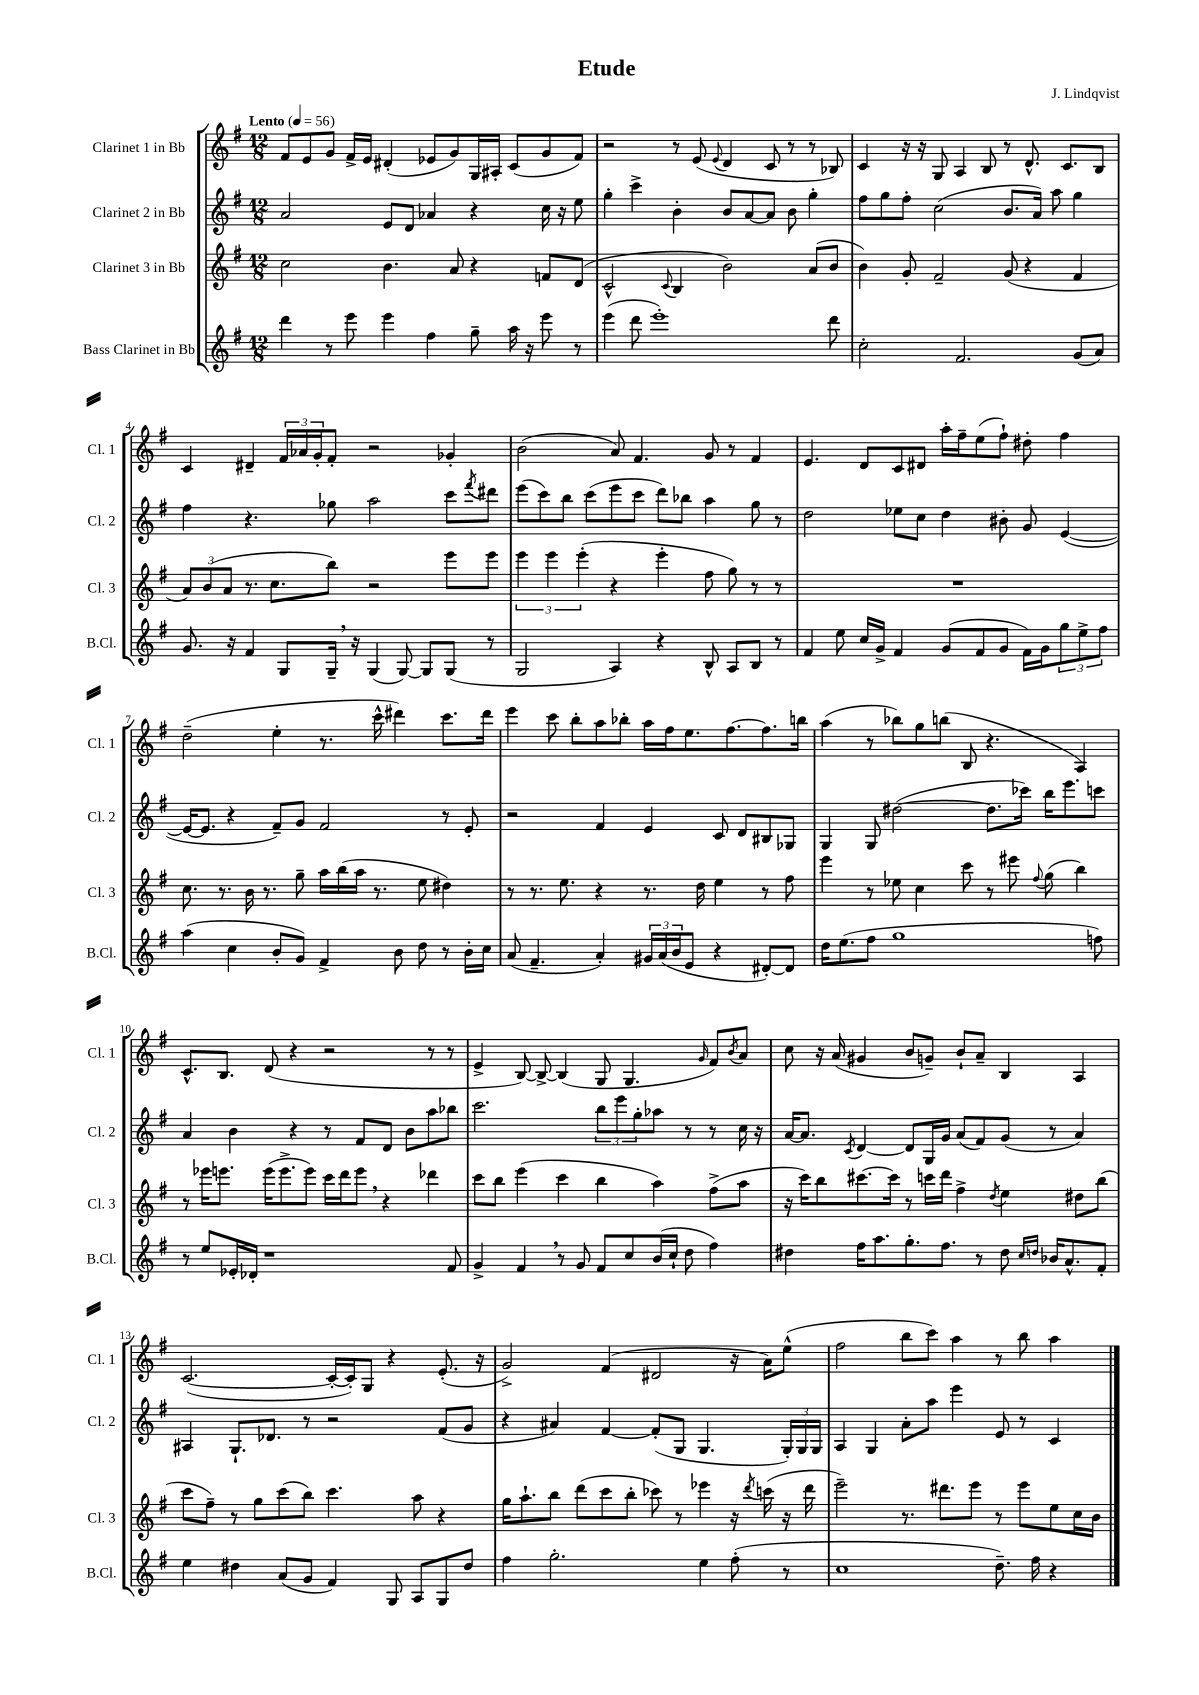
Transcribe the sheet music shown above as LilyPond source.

\header { title = "Etude" composer = "J. Lindqvist" }
<<
\new StaffGroup <<
\new Staff = "s0" \with { instrumentName = "Clarinet 1 in Bb" shortInstrumentName = "Cl. 1" } {
    \clef treble \key g \major \numericTimeSignature \time 12/8 \tempo "Lento" 4 = 56
    fis'8 e'8 g'8 fis'16-> e'16 dis'4-.( ees'8 g'8) g16 ais16-. c'8( g'8 fis'8) |
    r2 r8 e'8( \appoggiatura { e'8 } d'4 c'8 r8 r8 bes8) |
    c'4 r16 r16 g8 a4 b8 r8 d'8.-^ c'8. b8 |
    c'4 dis'4-- \tuplet 3/2 { fis'16 aes'16 g'16-. } fis'8-. r2 ges'4-. |
    b'2( a'8) fis'4. g'8 r8 fis'4 |
    e'4. d'8 c'8 dis'8 a''16-. fis''16-- e''8( fis''8-!) dis''8-. fis''4 |
    d''2--( e''4-. r8. c'''16-^ dis'''4) c'''8. dis'''16 |
    e'''4 c'''8 b''8-. a''8 bes''8-. a''16 fis''16 e''8. fis''8.~ fis''8. b''16 |
    a''4( r8 bes''8) g''8 b''8( b8 r4. a4) |
    c'8.-^ b8. d'8( r4 r2 r8 r8 |
    e'4-> b8~) b8~-> b4( g8 g4. \grace { g'16 } fis'8) \acciaccatura { b'8 } a'8 |
    c''8 r16 a'16( gis'4 b'8 g'8--) b'8-! a'8-- b4 a4 |
    c'2.~( c'16~-. c'16-.) g8 r4 e'8.-.( r16 |
    g'2->) fis'4( dis'2 r16 a'16) e''8-^( |
    fis''2 b''8 c'''8) a''4 r8 b''8 a''4 \bar "|." |
}
\new Staff = "s1" \with { instrumentName = "Clarinet 2 in Bb" shortInstrumentName = "Cl. 2" } {
    \clef treble \key g \major \numericTimeSignature \time 12/8
    a'2 e'8 d'8 aes'4 r4 c''16 r16 e''8 |
    g''4-. c'''4-> b'4-. b'8 a'8~ a'8 b'8 g''4-. |
    fis''8 g''8 fis''8-. c''2( b'8. a'16) a''8 g''4 |
    fis''4 r4. ges''8 a''2 c'''8 \acciaccatura { fis'''8 } dis'''8 |
    e'''8( c'''8) b''8 c'''8( e'''8 c'''8 d'''8) bes''8 a''4 g''8 r8 |
    d''2 ees''8 c''8 d''4 bis'8-. g'8 e'4~( |
    e'16~ e'8. r4 fis'8--) g'8 fis'2 r8 e'8-. |
    r2 fis'4 e'4 c'8 d'8 bis8 ges8 |
    g4 g8 dis''2~( dis''8. ces'''16) b''16 e'''8. c'''8 |
    a'4 b'4 r4 r8 fis'8 d'8 b'8 a''8 bes''8 |
    c'''2. \tuplet 3/2 { b''8 e'''8 g''8-. } aes''8 r8 r8 c''16 r16 |
    a'16~ a'8. \acciaccatura { c'8 } d'4~ d'8 g16 g'16 a'8( fis'8) g'8( r8 a'4) |
    ais4 g8.-! des'8. r8 r2 fis'8( g'8 |
    r4 ais'4) fis'4~ fis'8-.( g8 g4. \tuplet 3/2 { g16-.) g16 g16 } |
    a4 g4 a'8-. a''8 e'''4 e'8 r8 c'4 \bar "|." |
}
\new Staff = "s2" \with { instrumentName = "Clarinet 3 in Bb" shortInstrumentName = "Cl. 3" } {
    \clef treble \key g \major \numericTimeSignature \time 12/8
    c''2 b'4. a'8 r4 f'8 d'8( |
    c'2-^ \appoggiatura { c'8 } b4 b'2) a'8( b'8 |
    b'4) g'8-. fis'2-- g'8( r4 fis'4 |
    \tuplet 3/2 { a'8) b'8( a'8 } r8. c''8. b''8) r2 e'''8 e'''8 |
    \tuplet 3/2 { e'''4 e'''4 e'''4-.( } r4 e'''4-. fis''8 g''8) r8 r8 |
    R1. |
    c''8. r8. b'16 r8. g''8-- a''16 b''16( a''16 r8. e''8 dis''4) |
    r8 r8. e''8. r4 r8. d''16 e''4 r8 fis''8 |
    e'''4 r8 ees''8 c''4 c'''8 r8 eis'''8 \appoggiatura { fis''8 } g''8( b''4) |
    r8 ees'''16 e'''8. e'''16( e'''8.-> e'''8) c'''16 d'''16 e'''8 \breathe r4 des'''4 |
    c'''8 b''8 e'''4( c'''4 b''4 a''4) fis''8->( a''8 |
    r16 c'''16) b''8 cis'''8.~ cis'''16 r8 c'''16 d'''16 fis''4-> \acciaccatura { d''8 } e''4 dis''8 b''8( |
    c'''8 fis''8--) r8 g''8 c'''8( b''8) c'''4. a''8 r4 |
    g''16 a''8.-! b''8 d'''8( c'''8 b''8-. ces'''8) r8 ees'''4 r16 \acciaccatura { d'''8 } c'''16( r16 d'''16 |
    e'''2--) r8. dis'''8. e'''8 r8 e'''8 e''8 c''16 b'16 \bar "|." |
}
\new Staff = "s3" \with { instrumentName = "Bass Clarinet in Bb" shortInstrumentName = "B.Cl." } {
    \clef treble \key g \major \numericTimeSignature \time 12/8
    d'''4 r8 e'''8 e'''4 fis''4 g''8-- a''16 r16 e'''8 r8 |
    e'''4( d'''8 e'''1-.) d'''8 |
    c''2-. fis'2. g'8( a'8) |
    g'8. r16 fis'4 g8 g16-- \breathe r16 g4( g8~) g8 g8( r8 |
    g2 a4) r4 b8-^ a8 b8 r8 |
    fis'4 e''8 c''16 g'16-> fis'4 g'8( fis'8 g'8 fis'16) g'16 \tuplet 3/2 { g''8 e''8-> fis''8 } |
    a''4( c''4 b'8-. g'8) fis'4-> b'8 d''8 r8 b'16-. c''16 |
    a'8( fis'4.-- a'4-.) \tuplet 3/2 { gis'16 a'16( b'16 } e'8 r4 dis'8~-.) dis'8 |
    d''16 e''8.( fis''8 g''1 f''8) |
    r8 e''8 ees'16-. des'16-. r1 fis'8 |
    g'4-> fis'4 \breathe r8 g'8 fis'8 c''8 b'16( c''16-! d''8 fis''4) |
    dis''4 fis''16 a''8. g''8.-. fis''8. r8 dis''8 \grace { c''16 d''16 } bes'16 a'8.-^ fis'8-. |
    e''4 dis''4 a'8( g'8 fis'4) g8 a8 g8 dis''8 |
    fis''4 g''2.-. e''4 fis''8-.( r8 |
    c''1 d''8.--) fis''16 r4 \bar "|." |
}
>>
>>
